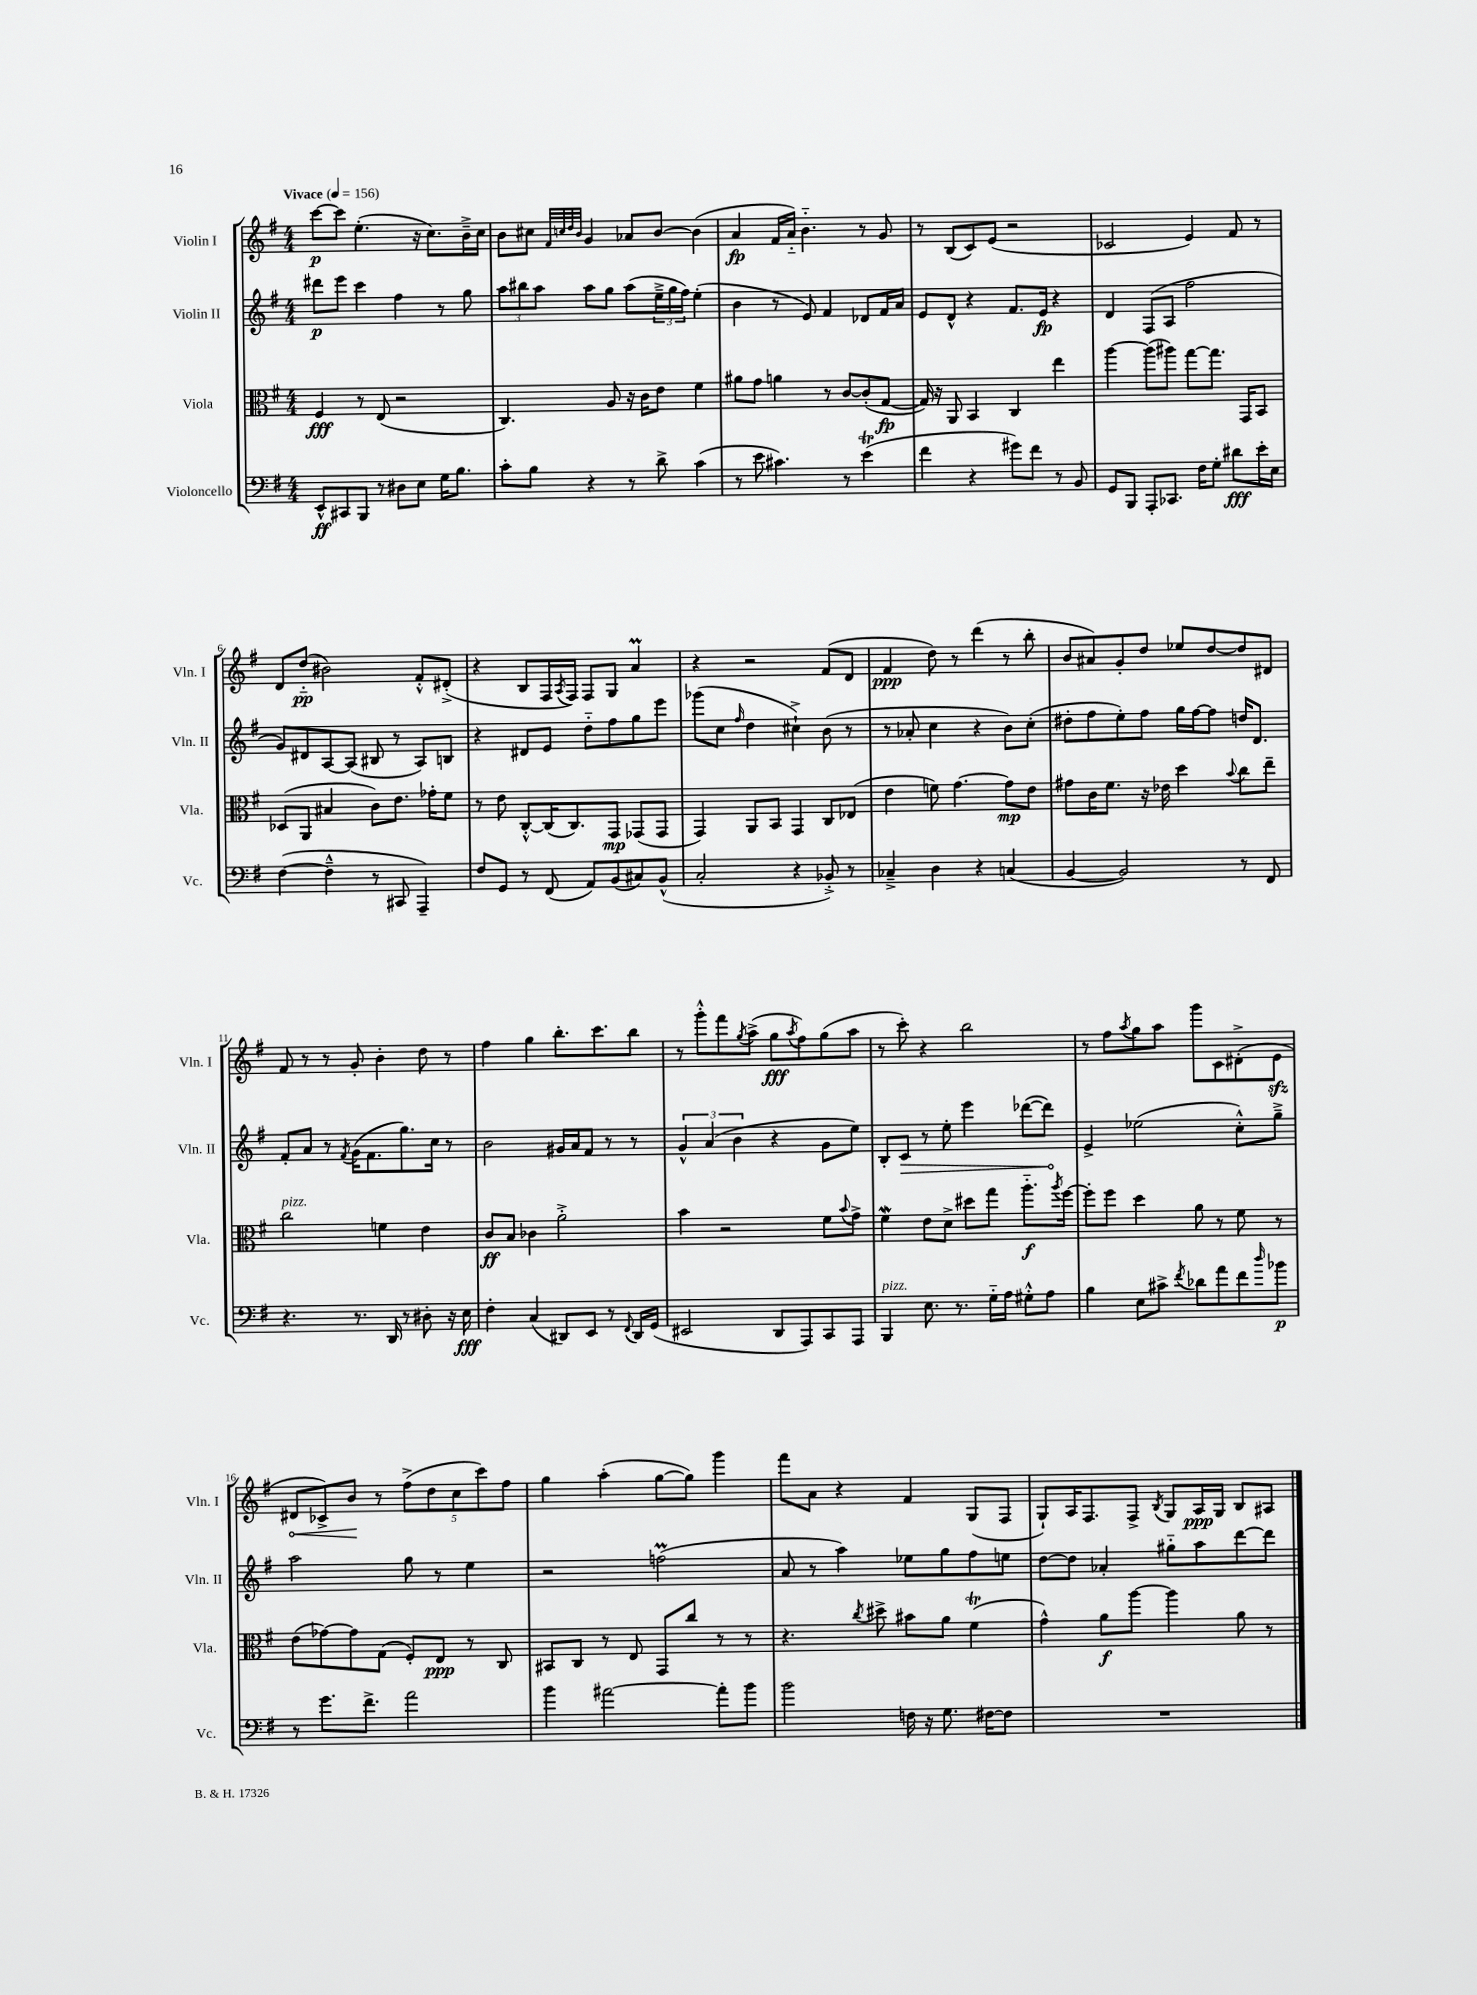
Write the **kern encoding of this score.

**kern	**dynam	**kern	**dynam	**kern	**dynam	**kern	**dynam
*part4	*part4	*part3	*part3	*part2	*part2	*part1	*part1
*staff4	*staff4	*staff3	*staff3	*staff2	*staff2	*staff1	*staff1
*I"Violoncello	*	*I"Viola	*	*I"Violin II	*	*I"Violin I	*
*I'Vc.	*	*I'Vla.	*	*I'Vln. II	*	*I'Vln. I	*
*clefF4	*	*clefC3	*	*clefG2	*	*clefG2	*
*k[f#]	*	*k[f#]	*	*k[f#]	*	*k[f#]	*
*M4/4	*	*M4/4	*	*M4/4	*	*M4/4	*
*MM156	*	*MM156	*	*MM156	*	*MM156	*
=1	=1	=1	=1	=1	=1	=1	=1
!	!	!	!	!	!	!LO:TX:a:B:t=Vivace	!
8EE^^/L	ff	4F#/	fff	8ddd#X\L	p	[8ccc\L	p
8CC#X/	.	.	.	8eee\J	.	8ccc\J]	.
8BBB/J	.	8r	.	4ccc\	.	(4.ee'\	.
8r	.	(8E/	.	.	.	.	.
8D#X\L	.	2r	.	4ff#\	.	.	.
8E\J	.	.	.	.	.	16r	.
.	.	.	.	.	.	8.cc\L)	.
16G\KL	.	.	.	8r	.	.	.
8.B\J	.	.	.	.	.	.	.
.	.	.	.	8gg\	.	16b~^\L	.
.	.	.	.	.	.	16cc\JJ	.
=2	=2	=2	=2	=2	=2	=2	=2
8c'\L	.	4.C/)	.	12aa\L	.	8b\L	.
.	.	.	.	12bb#X\	.	.	.
8B\J	.	.	.	.	.	8cc#X\J	.
.	.	.	.	12aa\J	.	.	.
.	.	.	.	.	.	32qqf#/LLL	.
.	.	.	.	.	.	32qqccn/	.
.	.	.	.	.	.	32qqdd/	.
.	.	.	.	.	.	32qqb/JJJ	.
4r	.	.	.	8aa\L	.	4g/	.
.	.	8A/	.	8gg\J	.	.	.
8r	.	16r	.	(8aa\L	.	8a-X/L	.
.	.	16c\KL	.	.	.	.	.
8d^\	.	8e\J	.	24ee~^\L	.	[8b/J	.
.	.	.	.	24gg\	.	.	.
.	.	.	.	24ff#\JJ)	.	.	.
(4c\	.	4f#\	.	(4ee'\	.	(4b\]	.
=3	=3	=3	=3	=3	=3	=3	=3
8r	.	8a#X\L	.	4b\	.	4a/	fp
8e\	.	8g\J	.	.	.	.	.
4.c#X\)	.	4an\	.	8r	.	16f#/LL	.
.	.	.	.	.	.	16a/JJ)	.
.	.	.	.	8e/)	.	4.b\	.
.	.	8r	.	4f#/	.	.	.
8r	.	[8c/L	.	.	.	.	.
(4eT\	.	(8c'/]	.	8d-X/L	.	8r	.
.	.	[8G/J	fp	16f#/L	.	8g/	.
.	.	.	.	16a/JJ	.	.	.
=4	=4	=4	=4	=4	=4	=4	=4
4f#\	.	16G/])	.	8e/L	.	8r	.
.	.	16r	.	.	.	.	.
.	.	8AA/	.	8d^^/J	.	(8B/L	.
4r	.	4BB/	.	4r	.	8c/)	.
.	.	.	.	.	.	(8e/J	.
8g#X\L)	.	4C/	.	8.f#/L	.	2r	.
8f#\J	.	.	.	.	.	.	.
.	.	.	.	16e/Jk	fp	.	.
8r	.	4ee\	.	4r	.	.	.
8BB/	.	.	.	.	.	.	.
=5	=5	=5	=5	=5	=5	=5	=5
8GG/L	.	[4aa\	.	4d/	.	2c-X/	.
8BBB/J	.	.	.	.	.	.	.
8AAA'/L	.	(8aa\L]	.	(8F#/L	.	.	.
8.CC-X/J	.	8aa#X\J)	.	8A/J	.	.	.
.	.	[8gg\L	.	2ff#\	.	4e/)	.
16F#\KL	.	.	.	.	.	.	.
8G'\J	.	8.gg\J]	.	.	.	.	.
8d#X\L	fff	.	.	.	.	8f#/	.
.	.	16GG/KL	.	.	.	.	.
16e'\L	.	8BB/J	.	.	.	8r	.
16E\JJ	.	.	.	.	.	.	.
!!LO:LB:g=z
=6	=6	=6	=6	=6	=6	=6	=6
([4F#\	.	(8D-X/L	.	8g/L)	.	8d/L	.
.	.	8AA/J	.	8d#X/	.	(8dd/J	pp
4F#~^^\]	.	4B#X/	.	[8A/	.	2b#X\)	.
.	.	.	.	(8A/J]	.	.	.
8r	.	8c\L)	.	8B#X/	.	.	.
8CC#X/	.	8.e\J	.	8r	.	.	.
4AAA~/)	.	.	.	8A/L)	.	8f#'^^/L	.
.	.	16g-X'\KL	.	.	.	.	.
.	.	8f#\J	.	8Bn/J	.	(8d#X'^/J	.
=7	=7	=7	=7	=7	=7	=7	=7
8F#/L	.	8r	.	4r	.	4r	.
8GG/J	.	8e\	.	.	.	.	.
8r	.	[8C'^^/L	.	8d#X/L	.	8B/L	.
(8FF#/	.	(16C/K]	.	8e/J	.	16F#/L	.
.	.	.	.	.	.	8qA/	.
.	.	8.C/)	.	.	.	16F#/JJ)	.
8AA/L)	.	.	.	8dd\L	.	8F#/L	.
(8BB/	.	8GG/J	mp	8ff#\	.	8G/J	.
8C#X/)	.	(8GG-X/L	.	8gg\	.	4aM/	.
(8BB^^/J	.	8GG-/J	.	8eee\J	.	.	.
=8	=8	=8	=8	=8	=8	=8	=8
2C'/	.	4GG/)	.	(8ggg-X\L	.	4r	.
.	.	.	.	8cc\J	.	.	.
.	.	.	.	16qqff#/	.	.	.
.	.	8AA/L	.	4dd\	.	2r	.
.	.	8BB/J	.	.	.	.	.
4r	.	4GG/	.	4cc#X`^\)	.	.	.
8BB-X'^/)	.	8C/L	.	(8b\	.	(8f#/L	.
8r	.	(8E-X/J	.	8r	.	8d/J	.
=9	=9	=9	=9	=9	=9	=9	=9
4C-X~^/	.	4e\	.	8r	.	4f#/	ppp
.	.	.	.	8a-X'/	.	.	.
4D\	.	8fn\)	.	4cc\	.	8dd\)	.
.	.	[4.g\	.	.	.	8r	.
4r	.	.	.	4r	.	(4ddd\	.
(4Cn/	.	8g\L]	mp	8b\L)	.	8r	.
.	.	8e\J	.	(8cc'\J	.	8bb'\	.
=10	=10	=10	=10	=10	=10	=10	=10
[4BB/	.	8g#X\L	.	8dd#X'\L	.	8b/L	.
.	.	16c\K	.	8ff#\	.	8a#X/)	.
.	.	8.f#\J	.	.	.	.	.
2BB/])	.	.	.	8ee'\)	.	8g'/	.
.	.	16r	.	8ff#\J	.	8dd/J	.
.	.	16e-X\	.	.	.	.	.
.	.	4dd\	.	16gg\LL	.	8ee-X/L	.
.	.	.	.	[16ff#\J	.	.	.
.	.	.	.	8ff#\J]	.	[8dd/	.
.	.	8qqb/	.	.	.	.	.
8r	.	8cc\L	.	16ddn/KL	.	8dd/]	.
.	.	.	.	8.d/J	.	.	.
8FF#/	.	8ee~\J	.	.	.	8d#X/J	.
!!LO:LB:g=z
=11	=11	=11	=11	=11	=11	=11	=11
!	!	!LO:TX:a:i:t=pizz.	!	!	!	!	!
4.r	.	2cc\	.	8f#'/L	.	8f#/	.
.	.	.	.	8a/J	.	8r	.
.	.	.	.	8r	.	8r	.
.	.	.	.	8qf#/	.	.	.
8.r	.	.	.	(16g\KL	.	8g'/	.
.	.	.	.	8.f#\	.	.	.
.	.	4fn\	.	.	.	4b'\	.
16DD/	.	.	.	.	.	.	.
8r	.	.	.	8.gg\)	.	.	.
8D#X'\	.	4e\	.	.	.	8dd\	.
.	.	.	.	16cc\Jk	.	.	.
16r	.	.	.	8r	.	8r	.
16E\	fff	.	.	.	.	.	.
=12	=12	=12	=12	=12	=12	=12	=12
4F#'\	.	8c/L	ff	2b\	.	4ff#\	.
.	.	8B/J	.	.	.	.	.
(4C/	.	4c-X\	.	.	.	4gg\	.
8DD#X/L)	.	2a'^\	.	16g#X/LL	.	8.bb'\L	.
.	.	.	.	16a/J	.	.	.
8EE/J	.	.	.	8f#/J	.	.	.
.	.	.	.	.	.	8.ccc\	.
8r	.	.	.	8r	.	.	.
8qqFF#/	.	.	.	.	.	.	.
16DD#/LL	.	.	.	8r	.	8bb\J	.
(16GG/JJ	.	.	.	.	.	.	.
=13	=13	=13	=13	=13	=13	=13	=13
2EE#X/	.	4b\	.	6g^^/	.	8r	.
.	.	.	.	.	.	8ggg'^^\L	.
.	.	.	.	(6a/	.	.	.
.	.	2r	.	.	.	8fff#\	.
.	.	.	.	6b\	.	.	.
.	.	.	.	.	.	8qgg/	.
.	.	.	.	.	.	(8aa^\J	.
8DD/L	.	.	.	4r	.	8gg\L	fff
.	.	.	.	.	.	8qaa/	.
8AAA/)	.	.	.	.	.	8ff#\)	.
8CC/	.	8f#\L	.	8g\L	.	(8gg\	.
.	.	8qqb/	.	.	.	.	.
8AAA/J	.	8g^\J	.	8ee\J)	.	8aa\J	.
=14	=14	=14	=14	=14	=14	=14	=14
!LO:TX:a:i:t=pizz.	!	!	!	!	!	!	!
4BBB/	.	4f#W\	.	8B'/L	.	8r	.
!	!	!	!	!	!LO:HP:b	!	!
.	.	.	.	8c/J	>	8ccc'\)	.
8.E\	.	8e\L	.	8r	.	4r	.
.	.	8d^\J	.	8ee'\	.	.	.
8.r	.	.	.	.	.	.	.
.	.	8dd#X\L	.	4eee\	.	2bb\	.
16G\LL	.	8gg\J	.	.	.	.	.
16A\JJ	.	.	.	.	.	.	.
8G#X'^^\L	.	8.aa\L	f	([8ddd-X\L	.	.	.
8A\J	.	.	.	8ddd-\J])	.	.	.
.	.	8qaa/	.	.	.	.	.
.	.	[16ff#\Jk	.	.	.	.	.
.	.	.	.	.	]	.	.
=15	=15	=15	=15	=15	=15	=15	=15
4B\	.	8ff#'\L]	.	4e^/	.	8r	.
.	.	8ff#\J	.	.	.	8ff#\L	.
.	.	.	.	.	.	8qaa/	.
8E\L	.	4dd\	.	(2ee-X\	.	8gg\	.
8c#X^\J	.	.	.	.	.	8aa\J	.
8qf#/	.	.	.	.	.	.	.
8d-X\L	.	8a\	.	.	.	8ggg\L	.
8a\	.	8r	.	.	.	8c\	.
8f#\	.	8f#\	.	8cc'^^\L)	.	(8d#X'^\	.
16qqdd/	.	.	.	.	.	.	.
8b-X\J	p	8r	.	8gg~^\J	.	8ezz\J	.
!!LO:LB:g=z
=16	=16	=16	=16	=16	=16	=16	=16
!	!	!	!	!	!	!	!LO:HP:b
8r	.	(8e\L	.	2aa\	.	8d#X/L	<
8.g\L	.	[8g-X\)	.	.	.	8c-X^/)	.
.	.	8g-\]	.	.	.	8b/J	.
8.f#^\J	.	.	.	.	.	.	.
.	.	(8G\J	.	.	.	8r	[
2a\	.	8F#'/L)	.	8gg\	.	(10ff#^\L	.
.	.	.	.	.	.	10dd\	.
.	.	8E/J	ppp	8r	.	.	.
.	.	.	.	.	.	10cc\	.
.	.	8r	.	4ee\	.	.	.
.	.	.	.	.	.	10ccc\)	.
.	.	8C/	.	.	.	.	.
.	.	.	.	.	.	10ff#\J	.
=17	=17	=17	=17	=17	=17	=17	=17
4b\	.	8BB#X/L	.	2r	.	4gg\	.
.	.	8C/J	.	.	.	.	.
[2a#X\	.	8r	.	.	.	(4aa'\	.
.	.	8E/	.	.	.	.	.
.	.	8GG/L	.	(2ffnM\	.	[8gg\L	.
.	.	8cc/J	.	.	.	8gg\J])	.
8a#'\L]	.	8r	.	.	.	4ggg\	.
8b\J	.	8r	.	.	.	.	.
=18	=18	=18	=18	=18	=18	=18	=18
2b\	.	4.r	.	8a/	.	8fff#\L	.
.	.	.	.	8r	.	8a\J	.
.	.	.	.	4aa\)	.	4r	.
.	.	8qcc/	.	.	.	.	.
.	.	8dd#X^\	.	.	.	.	.
16Fn\	.	8b#X\L	.	8ee-X\L	.	4f#/	.
16r	.	.	.	.	.	.	.
8.G\	.	8a\J	.	8gg\	.	.	.
.	.	(4f#t\	.	8ff#\	.	(8G/L	.
[16F#X\KL	.	.	.	.	.	.	.
8F#\J]	.	.	.	8een\J	.	8F#/J	.
=19	=19	=19	=19	=19	=19	=19	=19
1r	.	4g^^\)	.	[8dd\L	.	8G`/L)	.
.	.	.	.	8dd\J]	.	16A/K	.
.	.	.	.	.	.	8.F#/	.
.	.	8a\L	f	4a-X'/	.	.	.
.	.	[8aa\J	.	.	.	8F#^/J	.
.	.	.	.	.	.	8qB/	.
.	.	4aa\]	.	8gg#X\L	.	8G/L	.
.	.	.	.	8aa\	.	16A/L	ppp
.	.	.	.	.	.	16G/JJ	.
.	.	8a\	.	[8ddd\	.	8B/L	.
.	.	8r	.	8ddd\J]	.	8A#X/J	.
==	==	==	==	==	==	==	==
*-	*-	*-	*-	*-	*-	*-	*-
